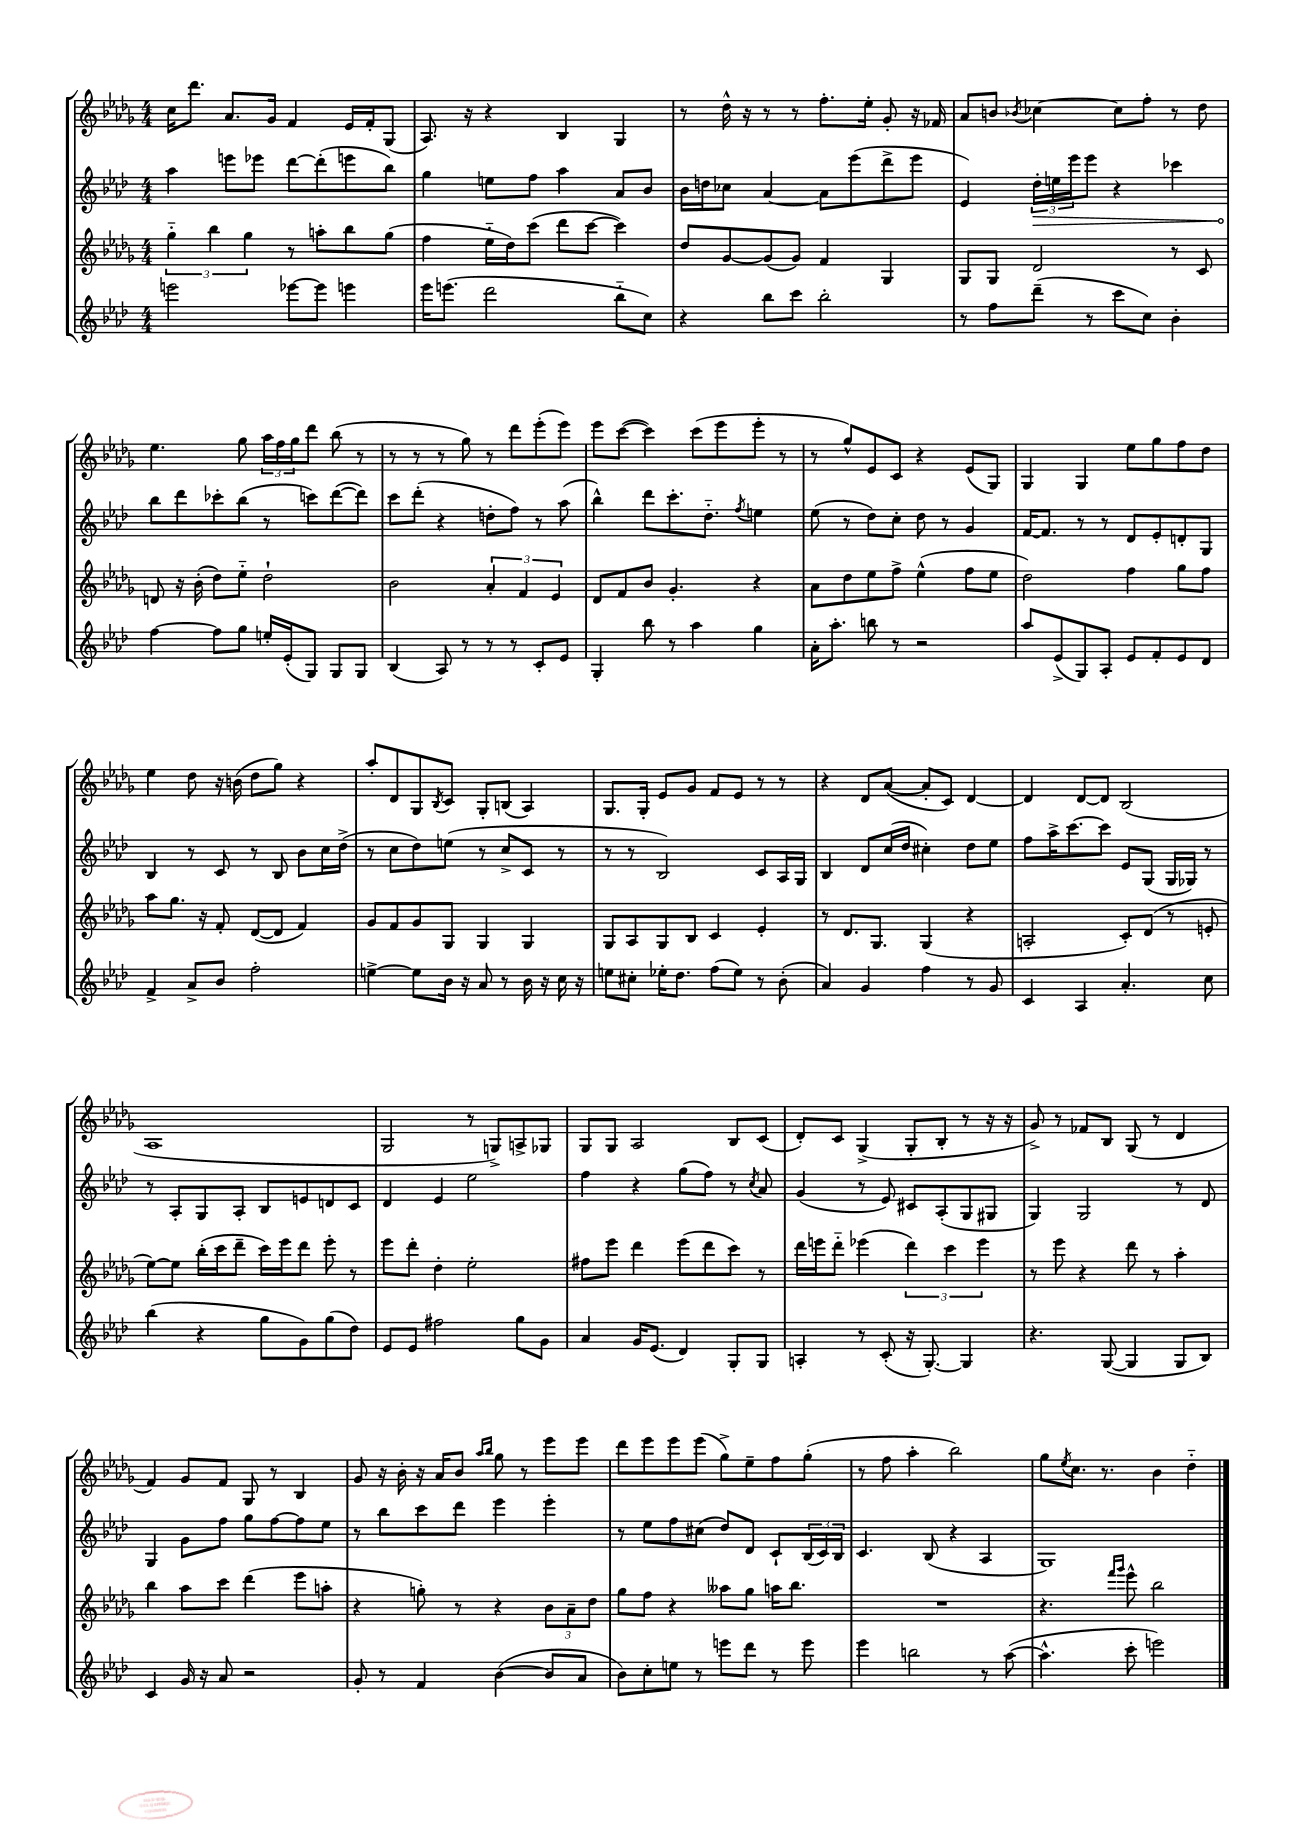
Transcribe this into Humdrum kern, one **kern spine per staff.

**kern	**kern	**kern	**kern
*staff4	*staff3	*staff2	*staff1
*clefG2	*clefG2	*clefG2	*clefG2
*k[b-e-a-d-]	*k[b-e-a-d-g-]	*k[b-e-a-d-]	*k[b-e-a-d-g-]
*M4/4	*M4/4	*M4/4	*M4/4
2eee	6gg-'~	4aa-	16cc
.	.	.	8.ddd-
.	6bb-	.	.
.	.	8eee	8.a-
.	6gg-	.	.
.	.	8eee-	.
.	.	.	16g-
[8eee-	8r	[8ddd-	4f
8eee-]	8aa'	(8ddd-']	.
4eee	8bb-	8eee	16e-
.	.	.	16f'
.	(8gg-	8bb-)	(8G-
=	=	=	=
16eee-	4ff	4gg	8.A-)
(8.eee	.	.	.
.	.	.	16r
2ddd-	16ee-'~	8ee	4r
.	16dd-)	.	.
.	(8ccc	8ff	.
.	8ddd-	4aa-	4B-
.	[8ccc	.	.
8bb-'~	4ccc])	8a-	4G-
8cc)	.	8b-	.
=	=	=	=
4r	8dd-	16b-	8r
.	.	16dd	.
.	[8g-	8cc-	16dd-^^
.	.	.	16r
8bb-	(8g-]	[4a-	8r
8ccc	8g-)	.	8r
2bb-'	4f	8a-]	8.ff'
.	.	(8eee-	.
.	.	.	16ee-'
.	4G-	8ddd-^	8g-'
.	.	8eee-	16r
.	.	.	16f-
=	=	=	=
8r	8G-	4e-)	8a-
8ff	8G-	.	8b
.	.	.	8qb-
(8ddd-~	2d-	24dd-'	[4cc-
.	.	24ee	.
.	.	24eee-	.
8r	.	8eee-	.
8ccc	.	4r	8cc-]
8cc)	.	.	8ff'
4b-'	8r	4ccc-	8r
.	8c	.	8dd-
=	=	=	=
[4ff	8d	8bb-	4.ee-
.	16r	8ddd-	.
.	(16b-'	.	.
8ff]	8dd-)	8ccc-'	.
8gg	8ee-'~	(8bb-	8gg-
16ee'	2dd-`	8r	24aa-
.	.	.	24ff
(16e-'	.	.	.
.	.	.	24gg-
8G)	.	8ccc)	8ddd-
8G	.	([8ddd-	(8bb-
8G	.	8ddd-])	8r
=	=	=	=
(4B-	2b-	8ccc	8r
.	.	(8ddd-'	8r
8A-)	.	4r	8r
8r	.	.	8gg-)
8r	6a-'	8dd'	8r
8r	.	8ff)	8ddd-
.	6f	.	.
8c'	.	8r	(8eee-'
.	6e-	.	.
8e-	.	(8aa-	8eee-)
=	=	=	=
4G'	8d-	4bb-^^)	8eee-
.	8f	.	([8ccc
8bb-	8b-	8ddd-	4ccc])
8r	4.g-'	8.ccc'	.
4aa-	.	.	(8ccc
.	.	8.dd-'~	.
.	.	.	8eee-
.	.	8qff	.
4gg	4r	4ee	8eee-'
.	.	.	8r
=	=	=	=
16a-'	8a-	(8ee-	8r
8.aa-'	.	.	.
.	8dd-	8r	8gg-^^)
8bb	8ee-	8dd-)	8e-
8r	8ff^	8cc'	8c
2r	(4ee-^^	8dd-	4r
.	.	8r	.
.	8ff	4g	(8e-
.	8ee-	.	8G-)
=	=	=	=
8aa-	2dd-)	[16f	4G-
.	.	8.f]	.
(8e-^	.	.	.
8G)	.	8r	4G-
8A-'	.	8r	.
8e-	4ff	8d-	8ee-
8f'	.	8e-'	8gg-
8e-	8gg-	8d'	8ff
8d-	8ff	8G	8dd-
=	=	=	=
4f^	8aa-	4B-	4ee-
.	8.gg-	.	.
8a-^	.	8r	8dd-
.	16r	.	.
8b-	8f'	8c	16r
.	.	.	(16b
2ff'	([8d-	8r	8dd-
.	8d-]	8B-	8gg-)
.	4f)	8b-	4r
.	.	16cc	.
.	.	(16dd-^	.
=	=	=	=
[4ee^	8g-	8r	8aa-'
.	8f	8cc	8d-
8ee]	8g-	8dd-)	8G-
.	.	.	8qB-
16b-	8G-	(8ee	8c
16r	.	.	.
8a-	4G-	8r	8G-'
8r	.	8cc^	(8B
16b-	4G-	8c	4A-)
16r	.	.	.
16cc	.	8r	.
16r	.	.	.
=	=	=	=
8ee	8G-	8r	8.G-
8cc#'	8A-	8r	.
.	.	.	16G-'
16ee-'	8G-	2B-)	8e-
8.dd-	.	.	.
.	8B-	.	8g-
(8ff	4c	.	8f
8ee-)	.	.	8e-
8r	4e-'	8c	8r
(8b-'	.	16A-	8r
.	.	16G	.
=	=	=	=
4a-)	8r	4B-	4r
.	8.d-	.	.
4g	.	8d-	8d-
.	8.G-	.	.
.	.	(16cc	([8a-
.	.	16dd-	.
4ff	(4G-	4cc#')	8a-']
.	.	.	8c)
8r	4r	8dd-	[4d-
8g	.	8ee-	.
=	=	=	=
4c	2A'	8ff	4d-]
.	.	16aa-^	.
.	.	[8.ccc	.
4A-	.	.	[8d-
.	.	8ccc]	8d-]
4.a-'	8c')	8e-	(2B-
.	(8d-	(8G	.
.	8r	16G	.
.	.	16G-)	.
8cc	8e'	8r	.
=	=	=	=
(4bb-	[8ee-)	8r	1A-
.	8ee-]	8A-'	.
4r	(16bb-'	8G	.
.	16ccc	.	.
.	8ddd-~	8A-'	.
8gg	16ccc)	8B-	.
.	16eee-	.	.
8g)	8ddd-	8e	.
(8gg	8eee-'	8d	.
8dd-)	8r	8c	.
=	=	=	=
8e-	8eee-	4d-	2G-
8e-	8ddd-'	.	.
2ff#	4dd-'	4e-	.
.	2ee-'	2ee-	8r
.	.	.	8G^)
8gg	.	.	8A^
8g	.	.	8G-
=	=	=	=
4a-	8ff#	4ff	8G-
.	8eee-	.	8G-
16g	4ddd-	4r	2A-
(8.e-	.	.	.
4d-)	(8eee-	(8gg	.
.	8ddd-	8ff)	.
8G'	8ccc)	8r	8B-
.	.	8qcc	.
8G	8r	8a-	(8c
=	=	=	=
4A'	16ddd-	(4g	8d-')
.	16eee	.	.
.	8ddd-'~	.	8c
8r	(4eee-	8r	(4G-^
(8c'	.	8e-)	.
16r	6ddd-)	8c#	8G-'
[8.G')	.	.	.
.	.	(8A-'	8B-'
.	6ccc	.	.
4G]	.	8G	8r
.	6eee-	.	.
.	.	8G#	16r
.	.	.	16r
=	=	=	=
4.r	8r	4G)	8g-^)
.	8eee-	.	8r
.	4r	2G	8f-
([8G	.	.	8B-
4G]	8ddd-	.	(8G-
.	8r	.	8r
8G	4aa-'	8r	4d-
8B-)	.	8d-	.
=	=	=	=
4c	4bb-	4G	4f)
16g	8aa-	8g	8g-
16r	.	.	.
8a-	8ccc	8ff	8f
2r	(4ddd-	8gg	8G-
.	.	[8ff	8r
.	8eee-	8ff]	4B-
.	8aa'	8ee-	.
=	=	=	=
8g'	4r	8r	8g-
8r	.	8bb-	16r
.	.	.	16b-'
4f	8gg')	8ccc	16r
.	.	.	16a-
.	8r	8ddd-	8b-
.	.	.	16qqaa-
.	.	.	16qqbb-
([4b-	4r	4eee-	8gg-
.	.	.	8r
8b-]	12b-	4eee-'	8eee-
.	12a-~	.	.
8a-	.	.	8eee-
.	12dd-	.	.
=	=	=	=
8b-)	8gg-	8r	8ddd-
8cc'	8ff	8ee-	8eee-
8ee	4r	8ff	8eee-
8r	.	(8cc#	(8eee-
8eee	8aa--	8dd-)	8gg-^)
8ddd-	8gg-	8d-	8ee-~
8r	16aa	8c`	8ff
.	8.bb-	.	.
8eee	.	(24B-	(8gg-'
.	.	24c)	.
.	.	24B-	.
=	=	=	=
4eee-	1r	4.c	8r
.	.	.	8ff
2bb	.	.	4aa-'
.	.	(8B-	.
.	.	4r	2bb-)
8r	.	4A-	.
([8aa-	.	.	.
=	=	=	=
4.aa-^^]	4.r	1G)	8gg-
.	.	.	8qee-
.	.	.	8.cc
.	.	.	8.r
.	16qqfff	.	.
.	16qqggg-	.	.
8ccc'	8eee-^^	.	.
2eee)	2bb-	.	4b-
.	.	.	4dd-'~
==	==	==	==
*-	*-	*-	*-
